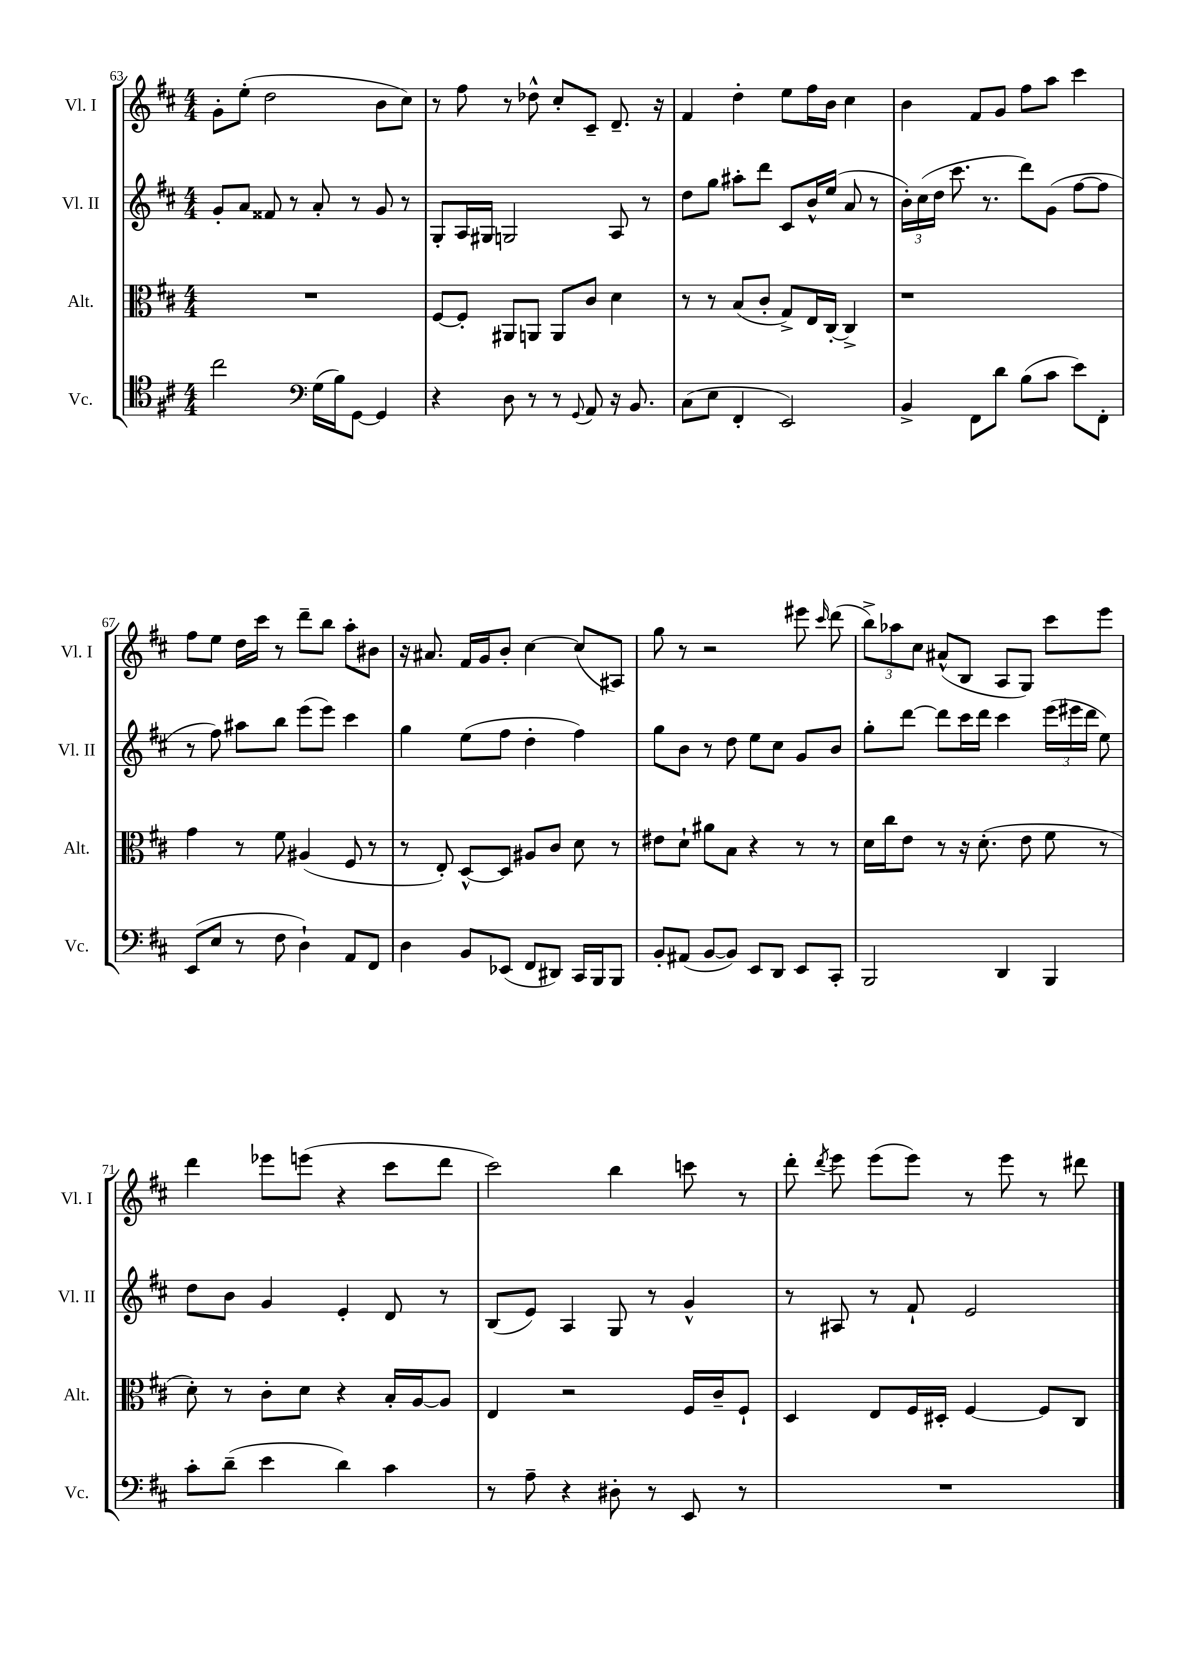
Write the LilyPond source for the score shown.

<<
\new StaffGroup <<
\new Staff = "s0" \with { instrumentName = "Vl. I" shortInstrumentName = "Vl. I" } {
    \clef treble \key d \major \numericTimeSignature \time 4/4
    \autoBeamOff g'8[-. e''8]-.( d''2 b'8[ cis''8]) |
    r8 fis''8 r8 des''8-^ cis''8[-. cis'8]-- d'8.-- r16 |
    fis'4 d''4-. e''8[ fis''16 b'16] cis''4 |
    b'4 fis'8[ g'8] fis''8[ a''8] cis'''4 |
    fis''8[ e''8] d''16[ cis'''16] r8 d'''8[-- b''8] a''8[-. bis'8] |
    r16 ais'8. fis'16[ g'16 b'8]-. cis''4~ cis''8[( ais8]) |
    g''8 r8 r2 eis'''8 \grace { cis'''16 } d'''8( |
    \tuplet 3/2 { b''8[->) aes''8 cis''8] } ais'8[-^( b8] a8[ g8]) cis'''8[ e'''8] |
    d'''4 ees'''8[ e'''8]( r4 cis'''8[ d'''8] |
    cis'''2) b''4 c'''8 r8 |
    d'''8-. \acciaccatura { d'''8 } e'''8 e'''8[( e'''8]) r8 e'''8 r8 dis'''8 \bar "|." |
}
\new Staff = "s1" \with { instrumentName = "Vl. II" shortInstrumentName = "Vl. II" } {
    \clef treble \key d \major \numericTimeSignature \time 4/4
    \autoBeamOff g'8[-. a'8] fisis'8 r8 a'8-. r8 g'8 r8 |
    g8[-. a16 gis16] g2 a8 r8 |
    d''8[ g''8] ais''8[-. d'''8] cis'8[ b'16-^ e''16]( a'8 r8 |
    \tuplet 3/2 { b'16[-.) cis''16( d''16] } cis'''8. r8. d'''8[) g'8]( fis''8[~ fis''8] |
    r8 fis''8) ais''8[ b''8] e'''8[( e'''8]) cis'''4 |
    g''4 e''8[( fis''8] d''4-. fis''4) |
    g''8[ b'8] r8 d''8 e''8[ cis''8] g'8[ b'8] |
    g''8[-. d'''8]~ d'''8[ cis'''16 d'''16] cis'''4 \tuplet 3/2 { e'''16[( eis'''16 d'''16] } e''8) |
    d''8[ b'8] g'4 e'4-. d'8 r8 |
    b8[( e'8]) a4 g8 r8 g'4-^ |
    r8 ais8 r8 fis'8-! e'2 \bar "|." |
}
\new Staff = "s2" \with { instrumentName = "Alt." shortInstrumentName = "Alt." } {
    \clef alto \key d \major \numericTimeSignature \time 4/4
    \autoBeamOff R1 |
    fis8[~ fis8]-. ais,8[ a,8] a,8[ cis'8] d'4 |
    r8 r8 b8[( cis'8]-. g8[->) e16 cis16]~-. cis4-> |
    r1 |
    g'4 r8 fis'8 ais4( fis8 r8 |
    r8 e8-.) d8[~-^ d8] ais8[ cis'8] d'8 r8 |
    eis'8[ d'8]-! ais'8[ b8] r4 r8 r8 |
    d'16[ cis''16 e'8] r8 r16 d'8.-.( e'8 fis'8 r8 |
    d'8-.) r8 cis'8[-. d'8] r4 b16[-. a16~ a8] |
    e4 r2 fis16[ cis'16-- fis8]-! |
    d4 e8[ fis16 dis16]-. fis4~ fis8[ cis8] \bar "|." |
}
\new Staff = "s3" \with { instrumentName = "Vc." shortInstrumentName = "Vc." } {
    \clef tenor \key d \major \numericTimeSignature \time 4/4
    \autoBeamOff cis''2 \clef bass g16[( b16) g,8]~ g,4 |
    r4 d8 r8 r8 \appoggiatura { g,8 } a,8 r16 b,8. |
    cis8[( e8] fis,4-. e,2) |
    b,4-> fis,8[ d'8] b8[( cis'8] e'8[) fis,8]-. |
    e,8[( e8] r8 fis8 d4-!) a,8[ fis,8] |
    d4 b,8[ ees,8]( fis,8[ dis,8]) cis,16[ b,,16 b,,8] |
    b,8[-. ais,8]( b,8[~ b,8]) e,8[ d,8] e,8[ cis,8]-. |
    b,,2 d,4 b,,4 |
    cis'8[-. d'8]--( e'4 d'4) cis'4 |
    r8 a8-- r4 dis8-. r8 e,8 r8 |
    R1 \bar "|." |
}
>>
>>
\layout { \context { \Score currentBarNumber = #63 } }
